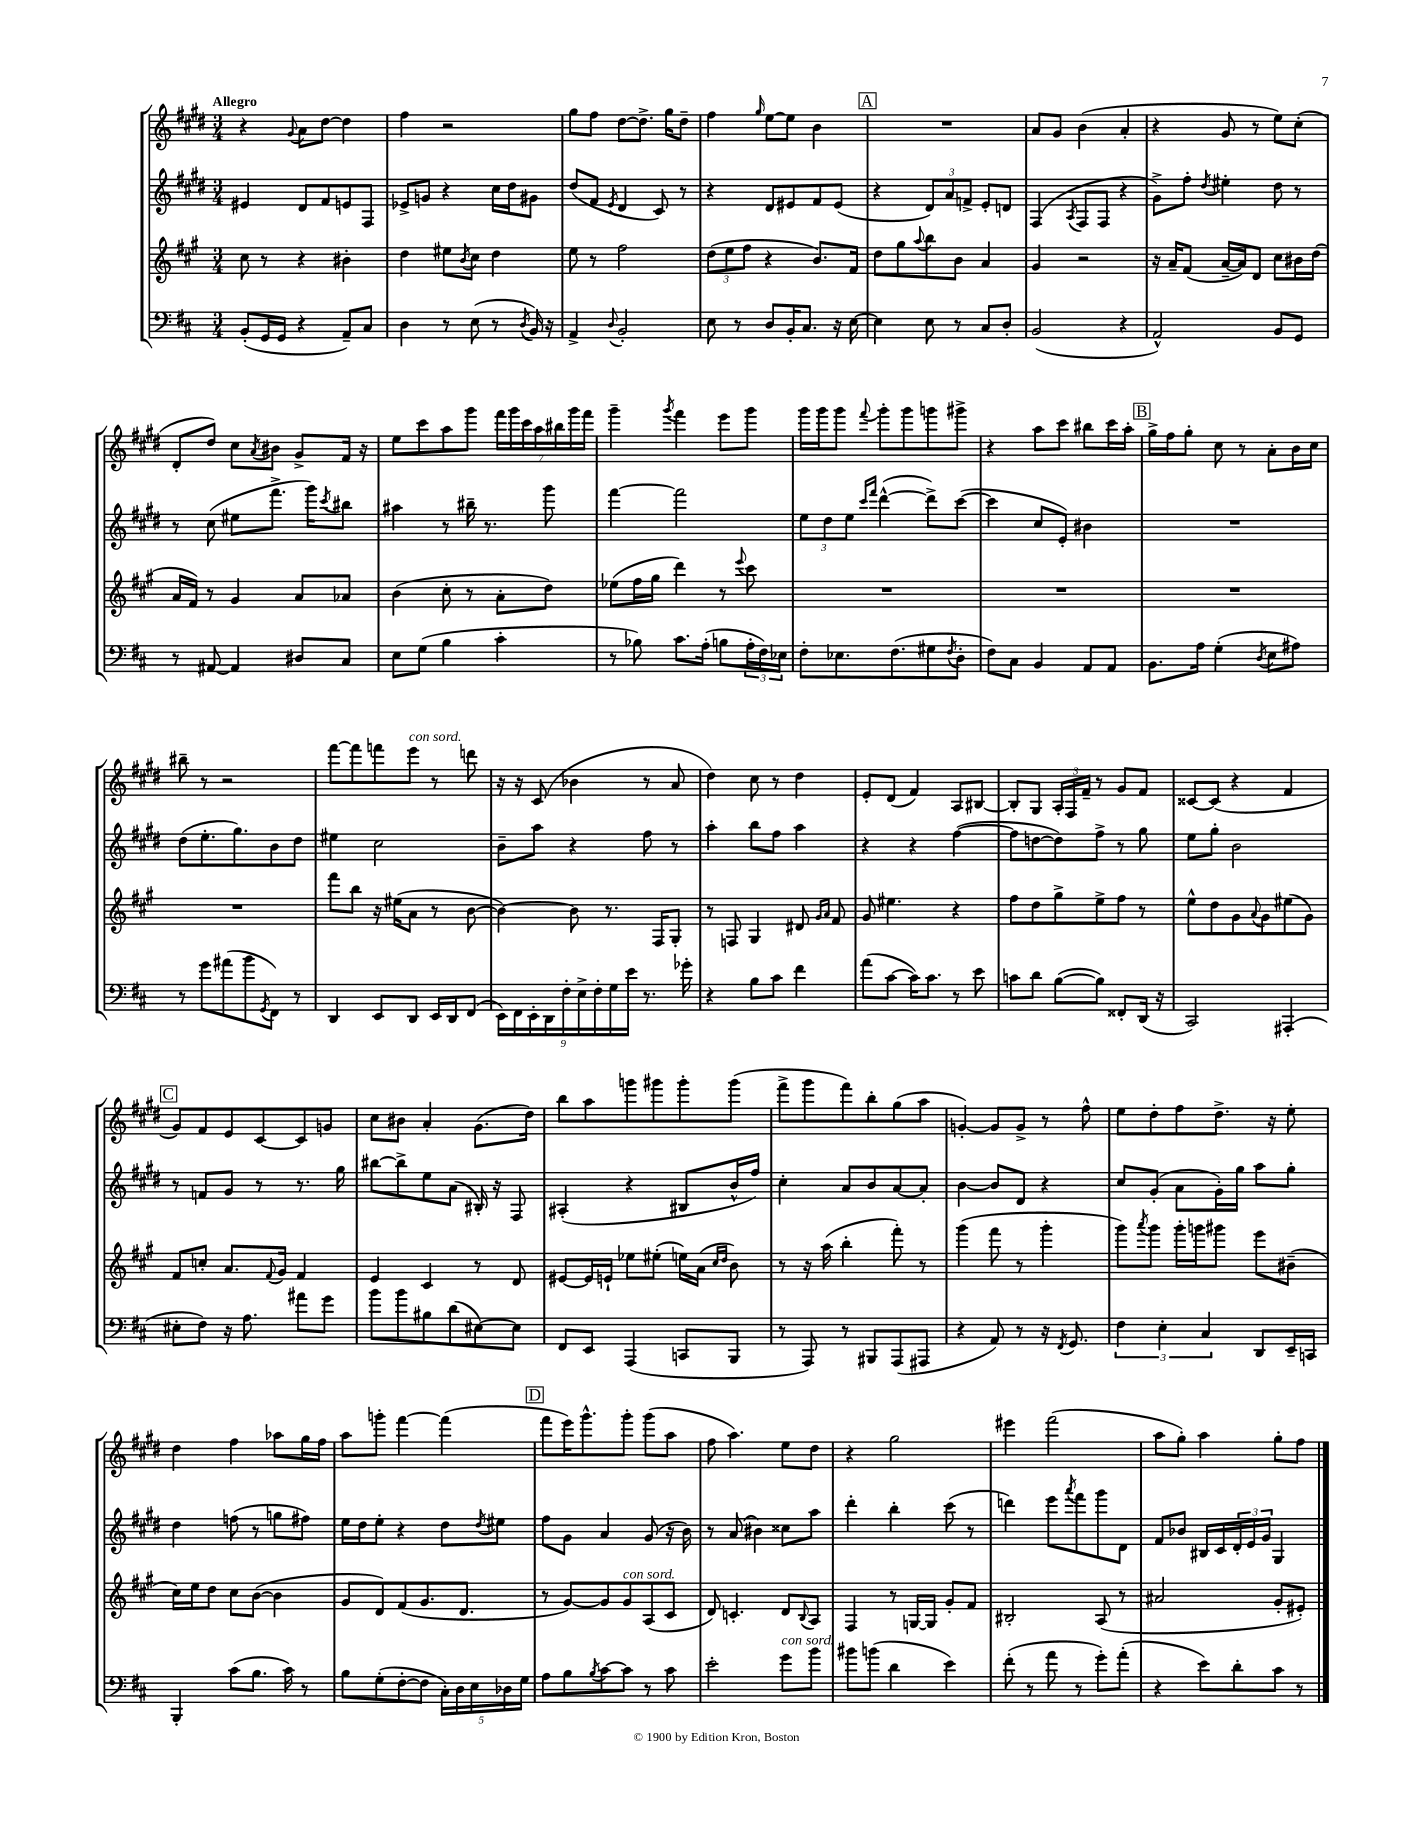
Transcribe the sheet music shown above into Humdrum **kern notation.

**kern	**kern	**kern	**kern
*part4	*part3	*part2	*part1
*staff4	*staff3	*staff2	*staff1
*clefF4	*clefG2	*clefG2	*clefG2
*k[f#c#]	*k[f#c#g#]	*k[f#c#g#d#]	*k[f#c#g#d#]
*M3/4	*M3/4	*M3/4	*M3/4
=1	=1	=1	=1
!	!	!	!LO:TX:a:B:t=Allegro
(8BB'/L	8cc#\	4e#X/	4r
16GG/L	8r	.	.
16GG/JJ	.	.	.
.	.	.	8qqg#/
4r	4r	8d#/L	8a\L
.	.	8f#/	[8dd#\J
8AA~/L)	4b#X'\	8en/	4dd#\]
8C#/J	.	8F#/J	.
=2	=2	=2	=2
4D\	4dd\	8e-X^/L	4ff#\
.	.	8gn/J	.
8r	8ee#X\L	4r	2r
.	8qb/	.	.
(8E\	8cc#\J	.	.
8r	4dd\	16cc#\LL	.
.	.	16dd#\J	.
8qD/	.	.	.
16BB/)	.	8g#X\J	.
16r	.	.	.
=3	=3	=3	=3
4AA^/	8ee\	(8dd#/L	8gg#\L
.	8r	8f#/J	8ff#\J
8qqD/	.	8qe/	.
2BB'/	2ff#\	4d#/	[8dd#\L
.	.	.	8.dd#^\J]
.	.	8c#/)	.
.	.	.	16gg#\KL
.	.	8r	8dd#~\J
=4	=4	=4	=4
8E\	(12dd\L	4r	4ff#\
.	12ee\	.	.
8r	.	.	.
.	12ff#\J	.	.
.	.	.	16qqgg#/
8D/L	4r	8d#/L	[8ee\L
16BB'/K	.	8e#X/	8ee\J]
8.C#/J	.	.	.
.	8.b/L)	8f#/	4b\
16r	.	(8e#/J	.
[16E\	16f#/Jk	.	.
!!LO:REH:place=s1:t=A
=5	=5	=5	=5
4E\]	8dd\L	4r	2.r
.	8gg#\	.	.
.	8qqaa/	.	.
8E\	8bb\	12d#/L)	.
.	.	12a/	.
8r	8b\J	.	.
.	.	12fn^/J	.
8C#/L	4a/	8e'/L	.
8D'/J	.	8dn/J	.
=6	=6	=6	=6
(2BB/	4g#/	(4F#/	8a/L
.	.	.	8g#/J
.	.	8qA/	.
.	2r	8F#/L	(4b\
.	.	8F#/J	.
4r	.	4r	4a'/
=7	=7	=7	=7
2AA^^/)	16r	8g#^\L)	4r
.	16a~/KL	.	.
.	(8f#/J	8ff#'\J	.
.	.	8qdd#/	.
.	[16a~/LL	4ee#X'\	8g#/
.	16a/J])	.	.
.	8d/J	.	8r
8BB/L	8cc#\L	8dd#\	8ee\L)
8GG/J	16b#X\L	8r	(8cc#'\J
.	(16dd\JJ	.	.
!!LO:LB:g=z
=8	=8	=8	=8
8r	16a/LL	8r	8d#'/L
.	16f#/JJ)	.	.
[8AA#X/	8r	(8cc#\	8dd#/J)
4AA#/]	4g#/	8ee#X\L	8cc#\L
.	.	.	8qa/
.	.	8.fff#^\J	8b#X\J
8D#X/L	8a/L	.	8g#^/L
.	.	16ggg#\KL)	.
.	.	8qccc#/	.
8C#/J	8a-X/J	8bb#X\J	16f#/Jk
.	.	.	16r
=9	=9	=9	=9
8E\L	(4b\	4aa#X\	8ee\L
(8G\J	.	.	8ccc#\
4B\	8cc#'\	8r	8aa\
.	8r	16bb#X~\	8ggg#\J
.	.	8.r	.
4c#'\	8a'\L	.	28fff#\LL
.	.	.	28ggg#\
.	.	.	28ccc#\
.	.	.	28aa\
.	8dd\J)	8ggg#\	.
.	.	.	28bb#X\
.	.	.	28ggg#\
.	.	.	28fff#\JJ
=10	=10	=10	=10
8r	(8ee-X\L	[4fff#\	4ggg#~\
8B-X\)	16ff#\L	.	.
.	16gg#\JJ	.	.
.	.	.	8qggg#/
8.c#\L	4ddd\)	2fff#\]	4fff#\
(16A'\Jk	.	.	.
8Bn\L	8r	.	8eee\L
.	8qqeee/	.	.
24A'\L	8ccc#\	.	8ggg#\J
24F#\)	.	.	.
24E-X\JJ	.	.	.
=11	=11	=11	=11
8F#'\L	2.r	12ee\L	16ggg#\LL
.	.	.	16ggg#\J
.	.	12dd#\	.
8.E-X\	.	.	8ggg#\J
.	.	12ee\J	.
.	.	16qqccc#/LL	.
.	.	16qqfff#/JJ	8qqfff#/
.	.	([4ddd#^^\	8ggg#'\L
(8.F#\	.	.	.
.	.	.	8ggg#\
8G#X\	.	8ddd#^\L])	8gggn\
8qF#/	.	.	.
8D'\J	.	([8ccc#\J	8ggg#X^\J
=12	=12	=12	=12
8F#\L)	2.r	4ccc#\]	4r
8C#\J	.	.	.
4BB/	.	8cc#/L	8aa\L
.	.	8e'/J)	8ccc#\J
8AA/L	.	4b#X\	8bb#X\L
8AA/J	.	.	16ccc#\L
.	.	.	16aa'\JJ
!!LO:REH:place=s1:t=B
=13	=13	=13	=13
8.BB\L	2.r	2.r	16gg#^\LL
.	.	.	16ff#\J
.	.	.	8gg#'\J
16A\Jk	.	.	.
(4G'\	.	.	8cc#\
.	.	.	8r
8qD/	.	.	.
8E\L	.	.	8a'\L
8A#X\J)	.	.	16b\L
.	.	.	16cc#\JJ
!!LO:LB:g=z
=14	=14	=14	=14
8r	2.r	(8dd#\L	8bb#X~\
8g\L	.	8.ee'\	8r
(8a#X\	.	.	2r
.	.	8.gg#\)	.
8b\	.	.	.
8qGG/	.	.	.
8FF#\J)	.	8b\	.
8r	.	8dd#\J	.
=15	=15	=15	=15
4DD/	8fff#\L	4ee#X\	[8fff#\L
.	8bb\J	.	8fff#\]
8EE/L	16r	2cc#\	8fffn\
.	(16ee#X\KL	.	.
!	!	!	!LO:TX:a:i:t=con sord.
8DD/J	8a\J	.	8eee\J
16EE/LL	8r	.	8r
16DD/J	.	.	.
(8FF#/J	[8b\	.	8dddn\
=16	=16	=16	=16
18EE\LL)	4b\_)	8b~\L	16r
18FF#\	.	.	.
.	.	.	16r
18EE'\	.	.	.
.	.	8aa\J	(8c#/
18DD\	.	.	.
18F#'\	.	.	.
.	8b\]	4r	4b-X\
18E^\	.	.	.
18F#'\	.	.	.
.	8.r	.	.
18G\	.	.	.
18e\JJ	.	.	.
8.r	.	8ff#\	8r
.	16F#/KL	.	.
.	8G#'/J	8r	8a/
16g-X'\	.	.	.
=17	=17	=17	=17
4r	8r	4aa'\	4dd#\)
.	8Fn/	.	.
8B\L	4G#/	8bb\L	8cc#\
8c#\J	.	8ff#\J	8r
4f#\	8d#X/	4aa\	4dd#\
.	16qqg#/LL	.	.
.	16qqa/JJ	.	.
.	8f#/	.	.
=18	=18	=18	=18
(8a\L	8g#/	4r	8e'/L
[8c#\J	4.ee#X\	.	(8d#/J
16c#\KL])	.	4r	4f#/)
8.c#\J	.	.	.
8r	4r	([4ff#\	8A/L
8e\	.	.	[8B#X/J
=19	=19	=19	=19
8cn\L	8ff#\L	8ff#\L]	8B#'/L]
8d\J	8dd\	[8ddn\	8G#/J
([8B\L	8gg#^\	8dd\])	24A'/LL
.	.	.	24F#/
.	.	.	24f#~/JJ
8B\J])	8ee^\	8ff#^\J	8r
8FF##X'/L	8ff#\J	8r	8g#/L
(16DD/Jk	8r	8gg#\	8f#/J
16r	.	.	.
=20	=20	=20	=20
2CC#/)	8ee^^\L	8ee\L	[8c##X/L
.	8dd\	8gg#'\J	(8c##/J]
.	8g#\	2b\	4r
.	8qqa/	.	.
.	8g#\	.	.
(4AAA#X'/	(8ee#X\	.	4f#/
.	8g#\J)	.	.
!!LO:LB:g=z
!!LO:REH:place=s1:t=C
=21	=21	=21	=21
8E#X'\L	8f#/L	8r	8g#/L)
8F#\J)	8ccn'/J	8fn/L	8f#/
16r	8.a/L	8g#/J	8e/
8.A\	.	.	.
.	.	8r	[8c#/
.	8qqf#/	.	.
.	16g#/Jk	.	.
8a#X\L	4f#/	8.r	8c#/]
8g\J	.	.	8gn/J
.	.	16gg#\	.
=22	=22	=22	=22
8b\L	4e/	[8bb#X\L	8cc#\L
8b\	.	8bb#^\]	8b#X\J
8B#X\	4c#/	8ee\	4a'/
(8d\	.	(8a\J	.
[8E#X\)	8r	16B#X'/)	(8.g#\L
.	.	16r	.
8E#\J]	8d/	8F#/	.
.	.	.	16dd#\Jk)
=23	=23	=23	=23
8FF#/L	[8e#X/L	(4A#X'/	8bb\L
8EE/J	16e#/L]	.	8aa\
.	16en`/JJ	.	.
(4AAA/	8ee-X\L	4r	8gggn\
.	(8ee#X'\J	.	8ggg#X\
8CCn/L	16een\LL)	8B#X/L	8ggg#'\
.	(16a\JJ	.	.
.	16qqcc#/LL	.	.
.	16qqdd/JJ	.	.
8BBB/J	8b\)	16b^^/L	(8ggg#\J
.	.	16ff#/JJ)	.
=24	=24	=24	=24
8r	8r	4cc#'\	8fff#^\L
8AAA/)	16r	.	8ggg#\
.	(16aa\	.	.
8r	4bb'\	8a/L	8fff#\)
8BBB#X/L	.	8b/	8bb'\
(8AAA/	8fff#'\)	[8a/	(8gg#\
8AAA#X/J	8r	8a'/J]	8aa\J
=25	=25	=25	=25
4r	(4ggg#\	[4b\	[4gn'/)
8AA/)	8fff#\	8b/L]	8g/L]
8r	8r	8d#/J	8g^/J
16r	4ggg#'\	4r	8r
8qFF#/	.	.	.
8.GG/	.	.	.
.	.	.	8ff#^^\
=26	=26	=26	=26
6F#\	8ggg#\L)	8cc#/L	8ee\L
.	8qaaa/	.	.
.	8ggg#\J	(8g#'/J	8dd#'\
6E'\	.	.	.
.	16ggg#'\LL	8a\L	8ff#\
.	16gggn\J	.	.
6C#/	.	.	.
.	8ggg#X\J	16g#'\L)	8.dd#^\J
.	.	16gg#\JJ	.
8DD/L	8eee\L	8aa\L	.
.	.	.	16r
16EE~/L	(8b#X~\J	8gg#'\J	8ee'\
16CCn/JJ	.	.	.
!!LO:LB:g=z
=27	=27	=27	=27
4BBB'/	16cc#\LL)	4dd#\	4dd#\
.	16ee\J	.	.
.	8dd\J	.	.
(8c#\L	8cc#\L	(8ffn\	4ff#\
8.B\J	([8b\J	8r	.
.	4b\]	8ggn\L	8aa-X\L
16c#\)	.	.	.
8r	.	8ff#X\J)	16gg#\L
.	.	.	16ff#\JJ
=28	=28	=28	=28
8B\L	8g#/L	16ee\LL	8aa\L
.	.	16dd#\J	.
(8G'\	8d/)	8ee'\J	8gggn'\J
[8F#'\	(8f#/	4r	[4fff#\
8F#\J]	8.g#/	.	.
20C#'\LL)	.	8dd#\L	(4fff#\]
20D\	.	.	.
.	8.d/J	.	.
20E\	.	.	.
.	.	8qdd#/	.
.	.	8ee#X\J	.
20D-X\	.	.	.
20G\JJ	.	.	.
!!LO:REH:place=s1:t=D
=29	=29	=29	=29
8A\L	8r	8ff#\L	8fff#\L
8B\	[8g#/L)	8g#\J	16eee\K)
.	.	.	8.ggg#^^\
8qB/	.	.	.
[8c#\	8g#/]	4a/	.
!	!LO:TX:a:i:t=con sord.	!	!
8c#\J]	8g#/	.	8ggg#'\J
8r	(8A/	(8g#/	(8ggg#\L
8c#\	8c#/J	16r	8aa\J
.	.	16b\)	.
=30	=30	=30	=30
2e'\	8d/)	8r	8ff#\
.	4.cn'/	(8a/	4.aa\)
.	.	4b#X\)	.
!LO:TX:a:i:t=con sord.	!	!	!
8g\L	8d/L	8cc##X\L	8ee\L
.	8qqB/	.	.
8b\J	8A/J	8aa\J	8dd#\J
=31	=31	=31	=31
8b#X\L	4F#/	4ddd#'\	4r
(8bn\J	.	.	.
4d\	8r	4bb'\	2gg#\
.	[16Gn/LL	.	.
.	16G/JJ]	.	.
4e\)	8g#'/L	(8ccc#\	.
.	8f#/J	8r	.
=32	=32	=32	=32
(8f#'\	2B#X'/	4dddn\)	4eee#X\
8r	.	.	.
8a\	.	8eee\L	(2fff#\
.	.	8qaaa/	.
8r	.	8fff#\	.
8g'\L)	(8A/	8ggg#\	.
(8a'\J	8r	8d#\J	.
=33	=33	=33	=33
4r	2a#X/	8f#/L	8aa\L
.	.	8b-X/J	8gg#'\J)
8e\L)	.	16B#X/LL	4aa\
.	.	16c#/	.
8d'\	.	24d#'/	.
.	.	24e/	.
.	.	24g#/JJ	.
8c#\J	8g#'/L	4G#/	8gg#'\L
8r	8e#X'/J)	.	8ff#\J
==	==	==	==
*-	*-	*-	*-
